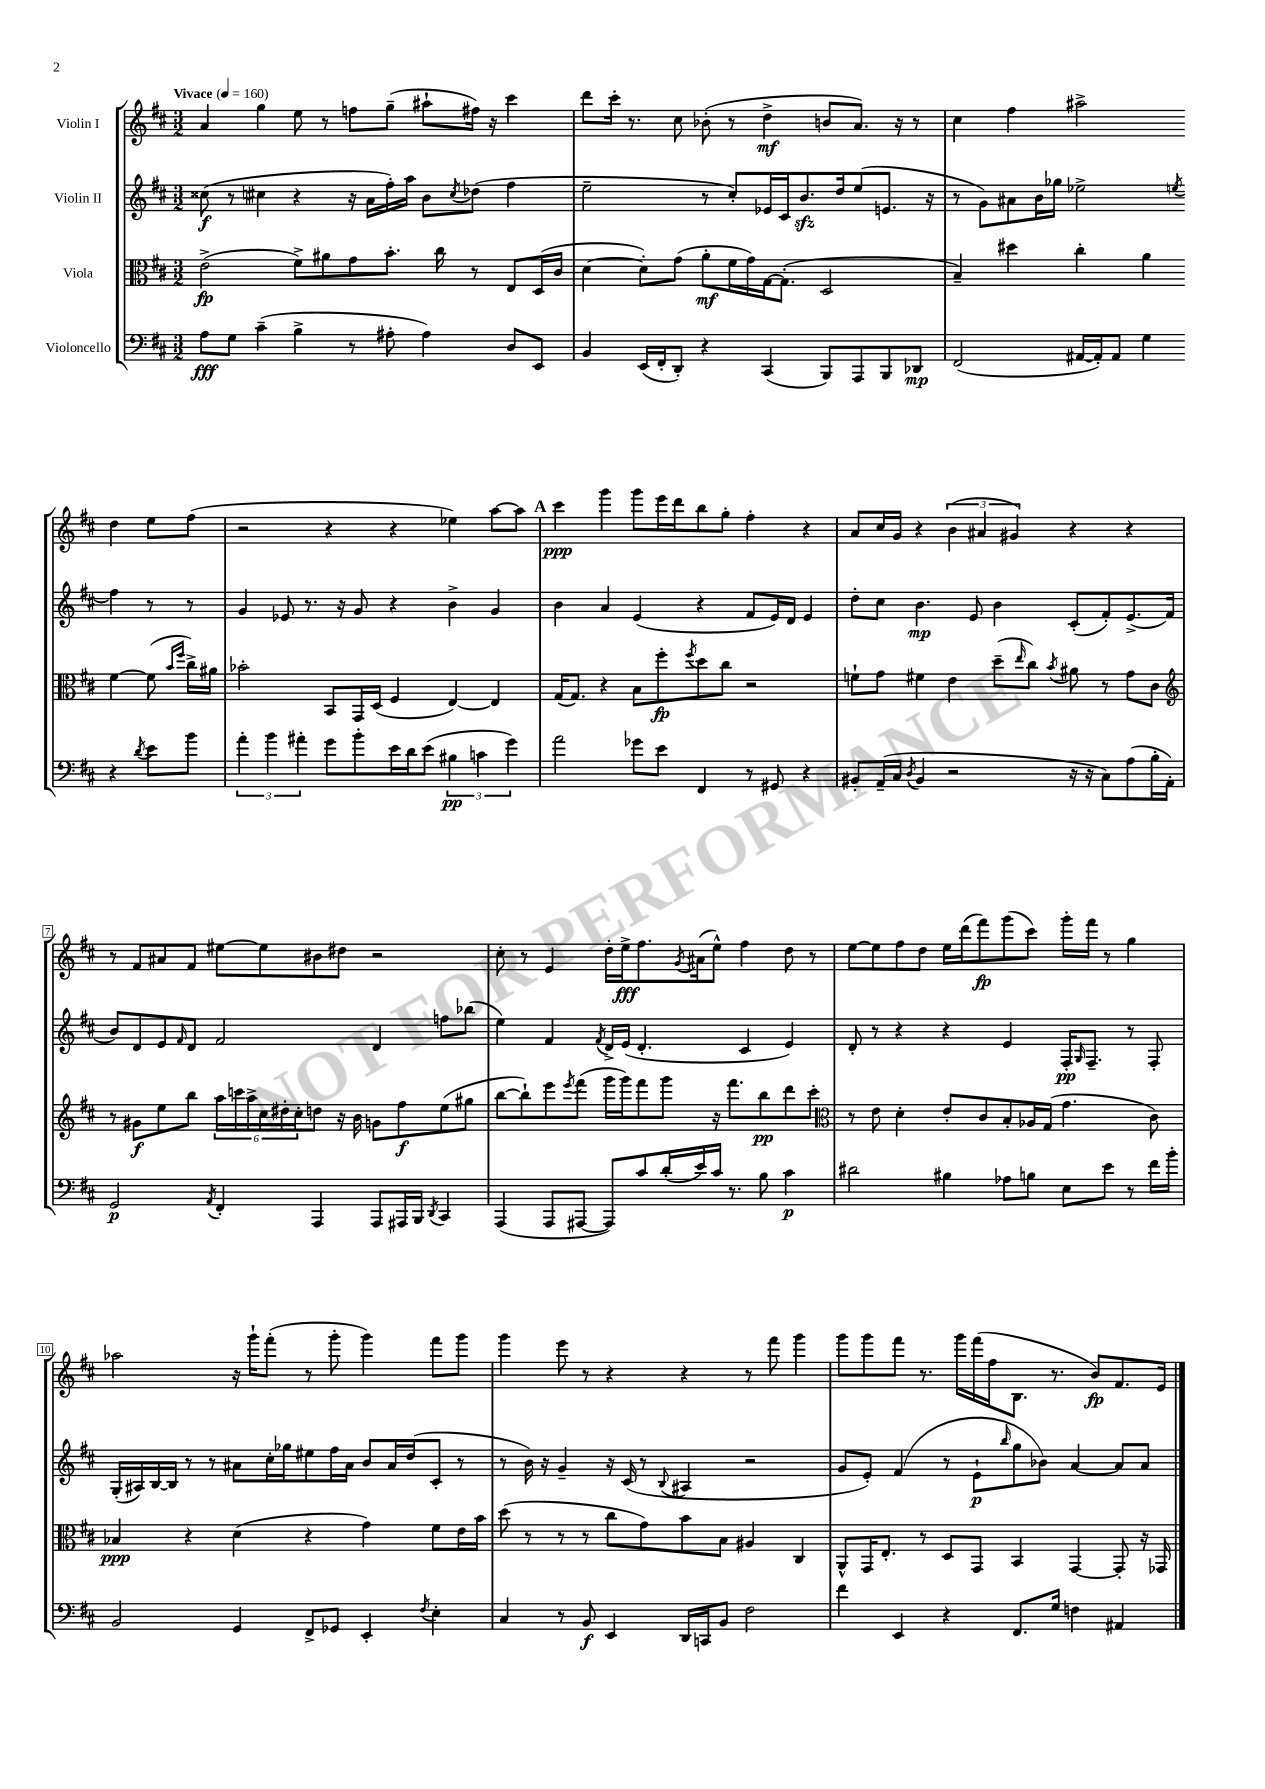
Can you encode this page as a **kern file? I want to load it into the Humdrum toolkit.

**kern	**kern	**kern	**kern
*staff4	*staff3	*staff2	*staff1
*clefF4	*clefC3	*clefG2	*clefG2
*k[f#c#]	*k[f#c#]	*k[f#c#]	*k[f#c#]
*M3/2	*M3/2	*M3/2	*M3/2
*MM160	*MM160	*MM160	*MM160
8A\L	(2e^\	(8cc##\	4a/
8G\J	.	8r	.
(4c#~\	.	4cc#\	4gg\
4B^\	8f#^\L)	4r	8ee\
.	8a#\	.	8r
8r	8g\	16r	8ff\L
.	.	16a\LL	.
8A#'\	8.b'\J	16ff#'\)	(8gg~\J
.	.	16aa\JJ	.
4A#\)	.	8b\L	8aa#`\L
.	16cc#\	.	.
.	.	8qcc#/	.
.	8r	(8dd-\J	16ff#\Jk)
.	.	.	16r
8D/L	8E/L	4ff#\	4ccc#\
8EE/J	(16D/L	.	.
.	16c#/JJ	.	.
=	=	=	=
4BB/	[4d\	2ee~\	8ddd\L
.	.	.	16ccc#'\Jk
.	.	.	8.r
(16EE/LL	8d'\]L)	.	.
16FF#'/J	.	.	.
8DD'/J)	(8g\J	.	8cc#\
4r	8a'\L	8r	(8b-'\
.	16f#\L	8cc#'/L)	8r
.	16g\)	.	.
(4CC#/	[16G\J	16e-/L	4dd^\
.	(8.G'\]J	16c#/J	.
.	.	8.b/	.
8BBB/L)	2D/	.	8b/L
.	.	16dd/k	.
8AAA/	.	(8ee/	8.a/J)
8BBB/	.	8.e/J	.
.	.	.	16r
8DD-/J	.	.	8r
.	.	16r	.
=	=	=	=
(2FF#/	4B~/)	8r	4cc#\
.	.	8g\L)	.
.	4dd#\	8a#\	4ff#\
.	.	16b\L	.
.	.	16gg-\JJ	.
[16AA#/LL	4cc#'\	2ee-^\	2aa#^\
16AA#'/]J)	.	.	.
8AA#/J	.	.	.
4G\	4a\	.	.
.	.	8qee/	.
4r	[4f#\	4ff#\	4dd\
8qd/	.	.	.
8e\L	(8f#\]	8r	8ee\L
.	16qqb/LL	.	.
.	16qqff#/JJ	.	.
8b\J	16cc#^\LL)	8r	(8ff#\J
.	16a#\JJ	.	.
=	=	=	=
6a'\	2b-'\	4g/	2r
6b\	.	.	.
.	.	8e-/	.
6a#'\	.	.	.
.	.	8.r	.
8g\L	8BB/L	.	4r
.	.	16r	.
8b'\	16GG/L	8g/	.
.	(16D/JJ	.	.
16e\L	4F#/	4r	4r
16d\J	.	.	.
(8e\J	.	.	.
6B#\	[4E/)	4b^\	4ee-\)
6c\	.	.	.
.	4E/]	4g/	[8aa\L
6g\)	.	.	.
.	.	.	8aa\]J
=	=	=	=
2a\	(16G/LK	4b\	4ccc#\
.	8.G/J)	.	.
.	4r	4a/	4ggg\
8g-\L	8B\L	(4e/	8ggg\L
8e\J	8ff#'\	.	16eee\L
.	.	.	16ddd\J
.	8qff#/	.	.
4FF#/	8dd\	4r	8bb\
.	8cc#\J	.	8gg'\J
8r	2r	8f#/L	4ff#'\
8GG#/	.	16e/L)	.
.	.	16d/JJ	.
4r	.	4e/	4r
=	=	=	=
8BB#'/L	8f`\L	8dd'\L	8a/L
(16AA~/L	8g\J	8cc#\J	16cc#/L
16C#/JJ	.	.	16g/JJ
8qD/	.	.	.
4BB#/	4f#\	4.b\	4r
2r	4e\	.	(6b\
.	.	8e/	.
.	.	.	6a#/
.	(8dd~\L	4b\	.
.	.	.	6g#/)
.	16qqee/	.	.
.	8cc#\J)	.	.
.	8qb/	.	.
16r	8a#\	(8c#'/L	4r
16r	.	.	.
8C#\L)	8r	8f#'/)	.
(8A\	8g\L	(8.e^/	4r
16B'\L	8c#\J	.	.
16AA'\JJ)	.	16f#/Jk	.
=	=	=	=
*	*clefG2	*	*
2GG/	8r	8b/L)	8r
.	8g#\L	8d/	8f#/L
.	8ee\	8e/	8a#/
.	.	16qqf#/	.
.	8bb\J	8d/J	8f#/J
8qAA/	.	.	.
4FF#'/	24aa\LL	2f#/	[8ee#\L
.	24ccc\	.	.
.	24aa^\	.	.
.	24cc#\	.	8ee#\]
.	24dd#'\	.	.
.	24cc#'\J	.	.
4AAA/	8dd\J	.	8b#\
.	16r	.	8dd#\J
.	16b\	.	.
8AAA/L	8g\L	4d/	2r
16AAA#/L	8ff#\	.	.
16BBB/JJ	.	.	.
8qDD/	.	.	.
4CC#/	(8ee\	8ff\L	.
.	8gg#\J	(8bb-\J	.
=	=	=	=
(4AAA/	[8bb\L	4ee\)	8cc#'\
.	8bb`\])	.	8r
8AAA/L	8eee\	4f#/	4e/
.	8qeee/	.	.
[8AAA#/J	(8fff#\J	.	.
.	.	8qf#/	.
8AAA#/]L)	16ggg\LL	16d^/LL	16dd'\LL
.	16ggg\J)	(16e/JJ	16ee^\J
8c#/	8fff#\	4.d'/	8.ff#\
(16d'/L	8ggg\J	.	.
.	.	.	8qg/
16e/)	.	.	(16a#\k
16c#/JJ	16r	.	8ee^^\J)
8.r	8.fff#\L	.	.
.	.	4c#/	4ff#\
8B\	8bb\	.	.
4c#\	8ddd\	4e/)	8dd\
.	8ccc#'\J	.	8r
=	=	=	=
*	*clefC3	*	*
2d#\	8r	8d'/	[8ee\L
.	8e\	8r	8ee\]
.	4d'\	4r	8ff#\
.	.	.	8dd\J
4B#\	8e'/L	4r	16ee\LL
.	.	.	(16ddd\J
.	8c#/	.	8fff#\)
8A-\L	8B'/	4e/	(8ggg\
8B\J	16A-/L	.	8ccc#\J)
.	(16G/JJ	.	.
8E\L	4.g\	16F#'/LK	16ggg'\LL
.	.	16qqG/	.
.	.	8.F#~/J	16fff#\JJ
8e\J	.	.	8r
8r	.	8r	4gg\
16f#\LL	8c#\)	8F#'/	.
16b'\JJ	.	.	.
=	=	=	=
2BB/	4B-/	(16G'/LL	2aa-\
.	.	16A#/)	.
.	.	[16B/	.
.	.	16B/]JJ	.
.	4r	8r	.
.	.	8r	.
4GG/	(4d\	8a#\L	16r
.	.	.	16ggg`\LK
.	.	16cc#'\L	(8fff#'\J
.	.	16gg-\J	.
8FF#^/L	4r	8ee#\	8r
8GG-/J	.	16ff#\L	8ggg'\
.	.	16a#\JJ	.
4EE'/	4g\)	8b/L	4ggg\)
.	.	16a#/L	.
.	.	(16dd/J	.
8qF#/	.	.	.
4E'\	8f#\L	8c#'/J	8fff#\L
.	16e\L	8r	8ggg\J
.	16b\JJ	.	.
=	=	=	=
4C#/	(8dd\	8r	4ggg\
.	8r	16b\)	.
.	.	16r	.
8r	8r	4g~/	8eee\
8BB/	8r	.	8r
4EE/	8cc#\L	16r	4r
.	.	(16c#/	.
.	8g\)	8r	.
.	.	8qqB/	.
16DD/LL	8b\	4A#/	4r
16CC/J	.	.	.
8BB/J	8B\J	.	.
2F#\	4A#/	2r	8r
.	.	.	8fff#\
.	4C#/	.	4ggg\
=	=	=	=
4f#\	8AA^^/L	8g/L	8ggg\L
.	16GG/K	8e'/J)	8ggg\
.	8.E'/J	.	.
4EE/	.	(4f#/	8fff#\J
.	8r	.	8.r
4r	8D/L	8r	.
.	.	.	16ggg\LL
.	8GG/J	8e`\L	(16fff#\
.	.	.	16ff#\J
.	.	16qqbb/	.
8.FF#/L	4BB/	8gg\	8.B\J
.	.	8b-\J)	.
16G/Jk	.	.	8.r
4F\	[4GG/	[4a/	.
.	.	.	8b/L)
4AA#/	8GG'/]	8a/]L	8.f#/
.	16r	8a/J	.
.	16GG-/	.	16e/Jk
==	==	==	==
*-	*-	*-	*-
